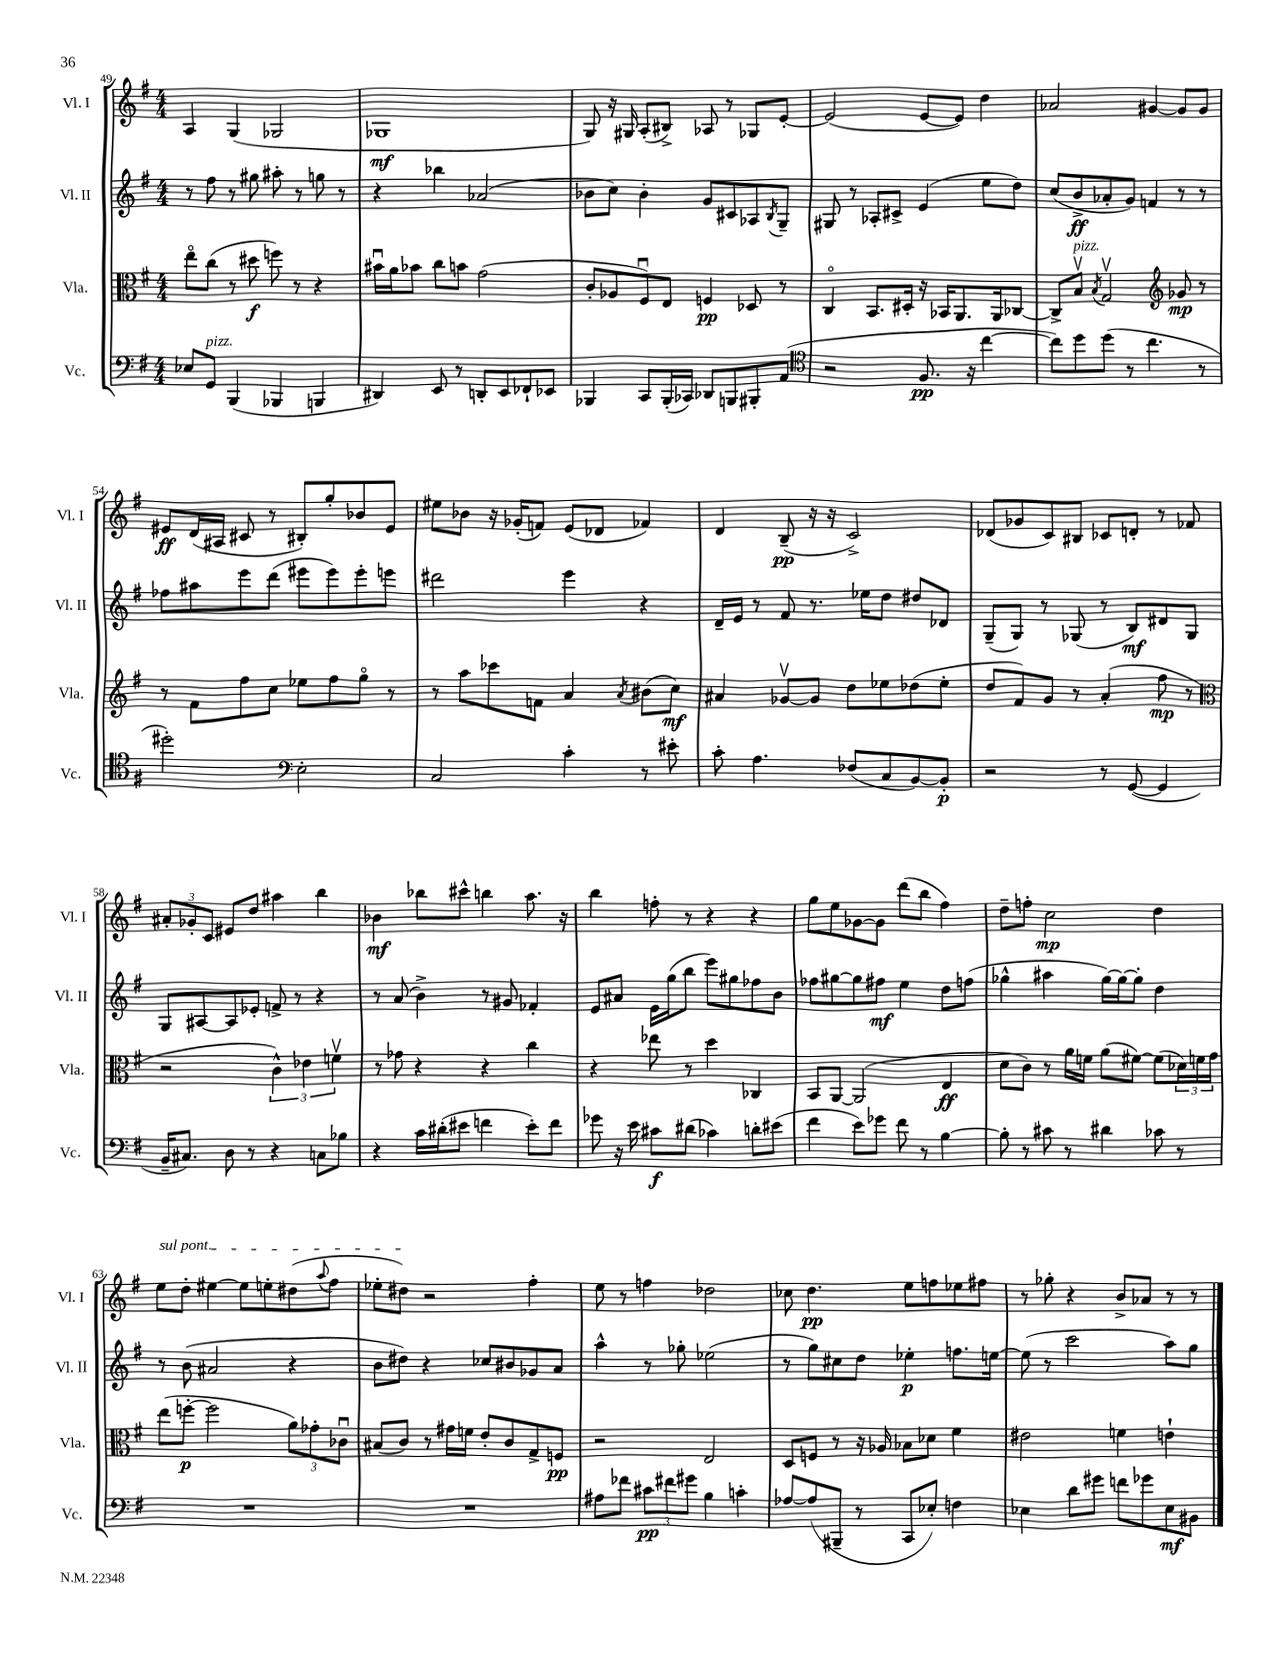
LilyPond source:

<<
\new StaffGroup <<
\new Staff = "s0" \with { instrumentName = "Vl. I" shortInstrumentName = "Vl. I" } {
    \clef treble \key g \major \numericTimeSignature \time 4/4
    a4 g4( ges2 |
    ges1\mf |
    g8) r16 gis16 a8-.( bis8->) aes8 r8 ges8 e'8~-. |
    e'2( e'8~ e'8) d''4 |
    aes'2 gis'4~ gis'8 gis'8 |
    eis'8\ff d'16( ais16 cis'8 r8 bis8-.) g''8-. bes'8 eis'8 |
    eis''8 bes'8 r16 ges'16-.( f'8) e'8( des'8 fes'4) |
    d'4 b8--\pp( r16 r16 c'2->) |
    des'8( ges'8 c'8) bis8 ces'8 d'8-. r8 fes'8 |
    \tuplet 3/2 { ais'8-. ges'8-. c'8 } eis'8 d''8 ais''4 b''4 |
    bes'4\mf bes''8 cis'''8-^ b''4 a''8. r16 |
    b''4 f''8-. r8 r4 r4 |
    g''8 e''8 ges'8~ ges'8 d'''8( b''8 fis''4) |
    d''8-- f''8-. c''2\mp d''4 |
    \once \override TextSpanner.bound-details.left.text = \markup { \italic "sul pont." } e''8\startTextSpan d''8-. eis''4~ eis''8 e''8-. dis''8( \appoggiatura { a''8 } fis''8 |
    ees''8-. dis''8\stopTextSpan) r2 fis''4-. |
    e''8 r8 f''4 des''2 |
    ces''8 d''4.\pp e''8 f''8 ees''8 fis''8 |
    r8 ges''8-. r4 b'8-> aes'8 r8 r8 \bar "|." |
}
\new Staff = "s1" \with { instrumentName = "Vl. II" shortInstrumentName = "Vl. II" } {
    \clef treble \key g \major \numericTimeSignature \time 4/4
    r8 fis''8 r8 gis''8 ais''8-. r8 g''8 r8 |
    r4 bes''4 aes'2( |
    bes'8 c''8) bes'4-. g'8 cis'8 aes8 \acciaccatura { b8 } g8-- |
    gis8 r8 aes8-. cis'8-> e'4( e''8 d''8) |
    c''8( b'8->\ff aes'8-. g'8) f'4 r8 r8 |
    fes''8 ais''8 e'''8 d'''8( eis'''8 eis'''8) eis'''8-. e'''8 |
    dis'''2 e'''4 r4 |
    d'16-- e'16 r8 fis'8 r8. ees''16 d''8 dis''8 des'8 |
    g8--( g8) r8 ges8( r8 b8\mf) dis'8 ges8 |
    g8 ais8~ ais8 ees'8-. f'8-> r8 r4 |
    r8 a'8( b'4->) r8 gis'8 fes'4-. |
    e'8 ais'8 e'16 g''16( b''8 e'''8) gis''8 fes''8 b'8 |
    fes''8 gis''8~ gis''8 fis''8\mf e''4 d''8 f''8( |
    ges''4-^ ais''4 ges''16~) ges''16~ ges''8-. d''4 |
    r8 b'8( ais'2 r4 |
    b'8 dis''8) r4 ces''8 bis'8 ges'8 a'8 |
    a''4-^ r8 ges''8-. ees''2( |
    r8 g''8) cis''8 d''8 ees''4-.\p f''8. e''16~ |
    e''8( r8 c'''2 a''8) g''8 \bar "|." |
}
\new Staff = "s2" \with { instrumentName = "Vla." shortInstrumentName = "Vla." } {
    \clef alto \key g \major \numericTimeSignature \time 4/4
    e''8\flageolet c''8( r8 dis''8\f f''8) r8 r4 |
    bis'16\downbow a'16 bes'8 c''8 b'8 g'2( |
    c'8-. aes8 fis8\downbow) e8 f4\pp des8 r8 |
    c4\flageolet b,8. dis16-. r16 bes,16 a,8. a,16 ces8~ |
    ces8-> b8\upbow^\markup { \italic "pizz." } \acciaccatura { b8 } g2\upbow \clef treble ges'8\mp r8 |
    r8 fis'8 fis''8 c''8 ees''8 fis''8 g''8\flageolet r8 |
    r8 a''8 ces'''8 f'8 a'4 \acciaccatura { a'8 } bis'8( c''8\mf) |
    ais'4 ges'8~\upbow ges'8 d''8 ees''8 des''8( ees''8-. |
    d''8 fis'8) g'8 r8 a'4-.( fis''8\mp r8 |
    \clef alto r2 \tuplet 3/2 { c'4-^) ees'4 f'4\upbow } |
    r8 ges'8 r4 r4 c''4 |
    r4 ees''8 r8 d''4 ces4 |
    b,8 a,8~ a,2( e4\ff |
    d'8 c'8) r8 a'16 f'16 a'8( fis'8~) fis'8( \tuplet 3/2 { des'16) f'16 g'16 } |
    e''8( f''8~-.\p f''2 \tuplet 3/2 { a'8) ges'8-. ces'8\downbow } |
    bis8( c'8) r8 gis'16 f'16 e'8-. c'8 g8-> f8\pp |
    r2 e2 |
    d8 f8 r8 r16 aes16 bes8 des'8 fis'4 |
    eis'2 f'4 e'4-! \bar "|." |
}
\new Staff = "s3" \with { instrumentName = "Vc." shortInstrumentName = "Vc." } {
    \clef bass \key g \major \numericTimeSignature \time 4/4
    ees8 g,8^\markup { \italic "pizz." } b,,4( bes,,4 b,,4 |
    dis,4) e,8 r8 d,8-. e,8 fes,8-! ees,8 |
    bes,,4 c,8 bes,,16-.( ces,16) des,8 b,,8 bis,,8-. a,8( |
    \clef tenor r2 fis8.\pp r16 c''4~ |
    c''8) d''8 d''8( r8 c''4. r8 |
    dis''2-.) \clef bass e2-. |
    c2 c'4-. r8 eis'8-. |
    c'8-. a4. fes8( c8 b,8~) b,8-.\p |
    r2 r8 g,8~( g,4 |
    b,16-- cis8.) d8 r8 r4 c8 bes8 |
    r4 c'16 dis'16-.( eis'8 f'4 eis'8-.) f'8 |
    ges'8 r16 e'16 cis'8\f dis'8( ces'4) d'8-. eis'8( |
    fis'4 e'8) ges'8 fis'8 r8 b4~ |
    b8-. r8 cis'8 r8 dis'4 ces'8 r8 |
    R1 |
    R1 |
    ais8 fes'8 \tuplet 3/2 { cis'8\pp fis'8 gis'8 } b4 c'4-. |
    aes8~ aes8( bis,,8-- r8 c,8 ees8-.) f4 |
    ees4 d'8 gis'8 f'8 ges'8 ees8\mf bis,8 \bar "|." |
}
>>
>>
\layout { \context { \Score currentBarNumber = #49 } }
